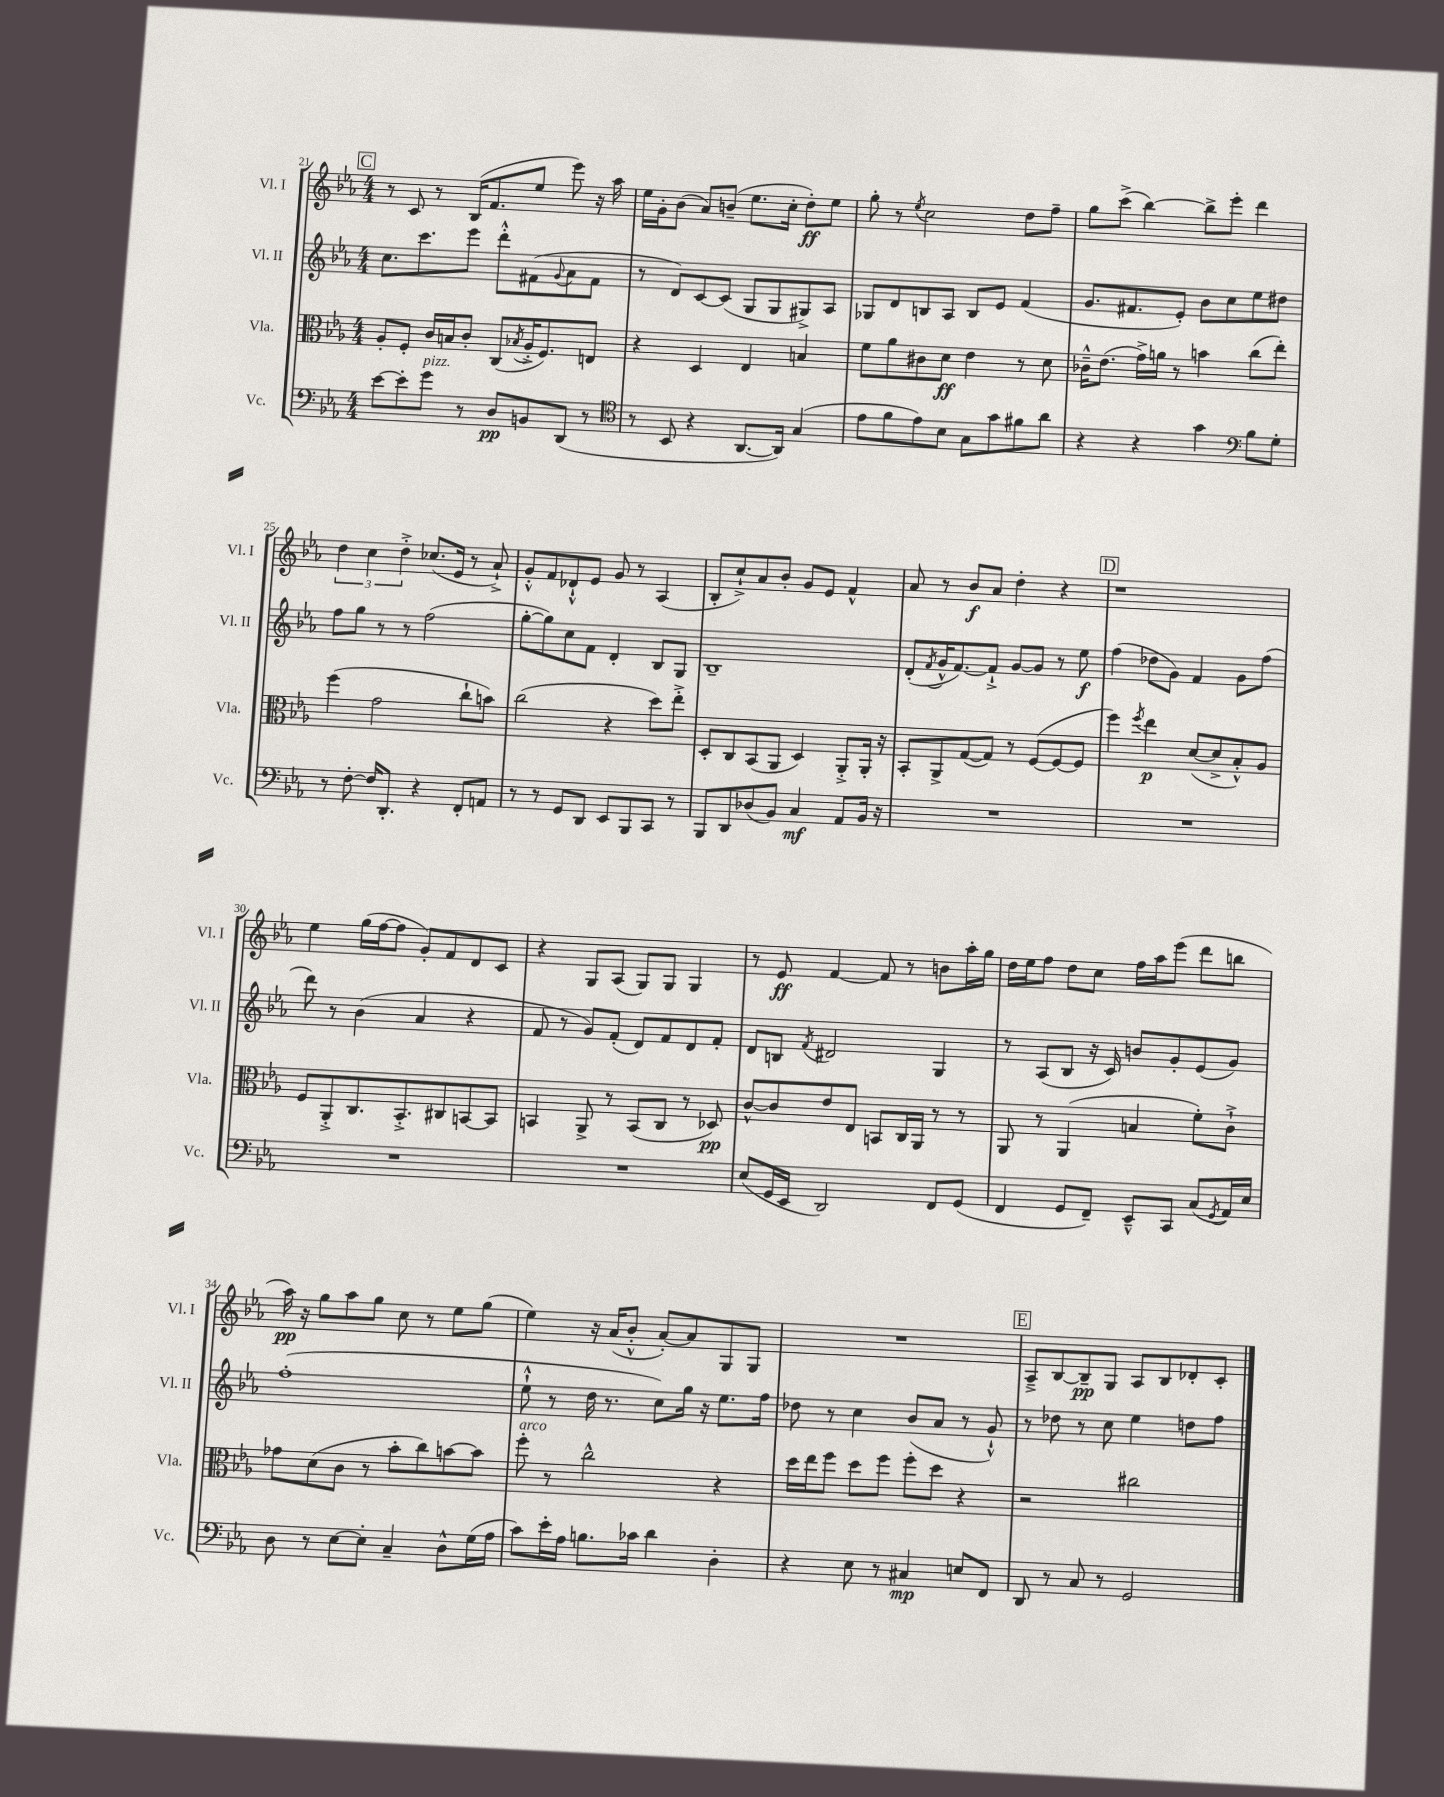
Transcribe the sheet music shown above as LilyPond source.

<<
\new StaffGroup <<
\new Staff = "s0" \with { instrumentName = "Vl. I" shortInstrumentName = "Vl. I" } {
    \clef treble \key ees \major \numericTimeSignature \time 4/4
    \mark \markup { \box "C" } r8 c'8 r8 bes16( f'8. ees''8 ees'''8) r16 aes''16 |
    ees''16 g'16-. bes'8( aes'8) b'8--( ees''8. c''16-. d''8-.\ff) ees''8 |
    g''8-. r8 \acciaccatura { ees''8 } c''2 d''8 f''8-- |
    g''8 c'''8->( bes''4~) bes''8-> ees'''8-. d'''4 |
    \tuplet 3/2 { d''4 c''4 d''4-.-> } ces''8.( ees'16 r8 aes'8-!->) |
    g'8-.-^ f'8 des'8-!-^ ees'8 g'8 r8 aes4( |
    bes8-. c''8-!->) aes'8 bes'8-. g'8 ees'8 f'4-^ |
    aes'8 r8 bes'8\f aes'8 d''4-. r4 |
    \mark \markup { \box "D" } r1 |
    ees''4 g''16( f''16~ f''8 g'8-.) f'8 d'8 c'8 |
    r4 g8 aes8( g8) g8 g4 |
    r8 ees'8\ff f'4~ f'8 r8 b'8 aes''16-. g''16 |
    d''16 ees''16 f''8 d''8 c''8 f''16 aes''16 ees'''8( d'''8 b''8 |
    aes''16\pp) r16 g''8 aes''8 g''8 c''8 r8 ees''8 g''8( |
    ees''4) r16 aes'16( bes'8-.-^ aes'8~-.) aes'8 g8 g8 |
    R1 |
    \mark \markup { \box "E" } aes8---> bes8~ bes8--\pp g8 aes8 bes8 des'8-. c'8-. \bar "|." |
}
\new Staff = "s1" \with { instrumentName = "Vl. II" shortInstrumentName = "Vl. II" } {
    \clef treble \key ees \major \numericTimeSignature \time 4/4
    \mark \markup { \box "C" } c''8. c'''8. ees'''8 d'''8-.-^ fis'8( \appoggiatura { g'8 } aes'8 fis'8 |
    r8 d'8) c'8~ c'8( g8 g8 gis8->) aes8 |
    ges8 d'8 b8 aes8 b8 ees'8 f'4( |
    g'8. fis'8. ees'8-.) bes'8 c''8 ees''8 dis''8 |
    f''8 g''8 r8 r8 f''2( |
    g''8~-. g''8) c''8 f'8 d'4-. bes8 g8 |
    bes1-- |
    d'8-.( \acciaccatura { f'8 } g'16-^ f'8.~) f'8-!-> g'8~ g'8 r8 ees''8\f |
    \mark \markup { \box "D" } f''4( des''8 g'8) f'4 g'8 f''8( |
    d'''8) r8 bes'4( aes'4 r4 |
    f'8 r8 g'8) f'8-.( d'8) f'8 d'8 f'8-. |
    d'8 b8 \acciaccatura { f'8 } dis'2 g4 |
    r8 aes8( bes8 r16 c'16) b'8 g'8-. ees'8( g'8) |
    f''1-.( |
    ees''8-!-^ r8 d''16 r8. c''8) g''16 r16 ees''8. f''16 |
    des''8 r8 c''4 bes'8( aes'8 r8 g'8-!-^) |
    \mark \markup { \box "E" } r8 des''8 r8 c''8 ees''4 d''8 f''8 \bar "|." |
}
\new Staff = "s2" \with { instrumentName = "Vla." shortInstrumentName = "Vla." } {
    \clef alto \key ees \major \numericTimeSignature \time 4/4
    \mark \markup { \box "C" } aes8-. f8-. c'16 b16 c'8-. c8( \acciaccatura { bes8 } aes16-.-> f8.) e8 |
    r4 d4 ees4 b4 |
    f'8 aes'8 cis'8 d'8\ff ees'4 r8 d'8 |
    ces'16---^ ees'8.( g'16->) a'16 r8 b'4 c''8( ees''8-.) |
    f''4( g'2 c''8-! b'8) |
    c''2( r4 d''8) ees''8-.-> |
    d8-. c8 bes,8( aes,8 d4) aes,8-.-> aes,16-. r16 |
    bes,8-. aes,8-> g8~( g8) r8 f8~( f8~ f8 |
    \mark \markup { \box "D" } f''4) \acciaccatura { f''8 } ees''4\p d'8~( d'8-> bes8-.-^) aes8 |
    f8 aes,8-.-> c8. bes,8.-.-> cis8 b,8~ b,8 |
    b,4 aes,8-> r8 b,8( c8 r8 des8\pp) |
    c'8~-^ c'8 ees'8 ees8 b,8 c16 aes,16 r8 r8 |
    aes,8 r8 aes,4( b4 f'8-.) c'8-!-> |
    ges'8 d'8( c'8 r8 bes'8-. c''8) b'8~ b'8 |
    f''8-.^\markup { \italic "arco" } r8 c''2-^ r4 |
    d''16 ees''16 f''8 d''8 f''8 f''8-. d''8 r4 |
    \mark \markup { \box "E" } r2 cis''2 \bar "|." |
}
\new Staff = "s3" \with { instrumentName = "Vc." shortInstrumentName = "Vc." } {
    \clef bass \key ees \major \numericTimeSignature \time 4/4
    \mark \markup { \box "C" } ees'8~ ees'8-. g'8^\markup { \italic "pizz." } r8 d8\pp b,8 d,8( r8 |
    \clef tenor r8 bes,8 r4 aes,8.~ aes,16) g4( |
    ees'8 f'8 ees'8) bes8 g8 g'8 fis'8 aes'8 |
    r4 r4 g'4 \clef bass bes8 g8-. |
    r8 f8~-. f16 d,8.-. r4 f,8-. a,8 |
    r8 r8 g,8 d,8 ees,8 bes,,8 c,8 r8 |
    bes,,8 d,8 des8( bes,8) c4\mf aes,8 bes,16 r16 |
    R1 |
    \mark \markup { \box "D" } R1 |
    R1 |
    R1 |
    ees8( g,16 ees,16 d,2) f,8 g,8( |
    f,4 g,8 f,8--) ees,8---^ c,8 c8( \acciaccatura { g,8 } aes,16) ees16 |
    d8 r8 ees8~ ees8-. c4-- d8-^ g16( aes16 |
    c'8) ees'16-. aes16 b8. ces'16 d'4 d4-. |
    r4 ees8 r8 cis4\mp e8 f,8 |
    \mark \markup { \box "E" } d,8 r8 c8 r8 g,2 \bar "|." |
}
>>
>>
\layout { \context { \Score currentBarNumber = #21 } }
